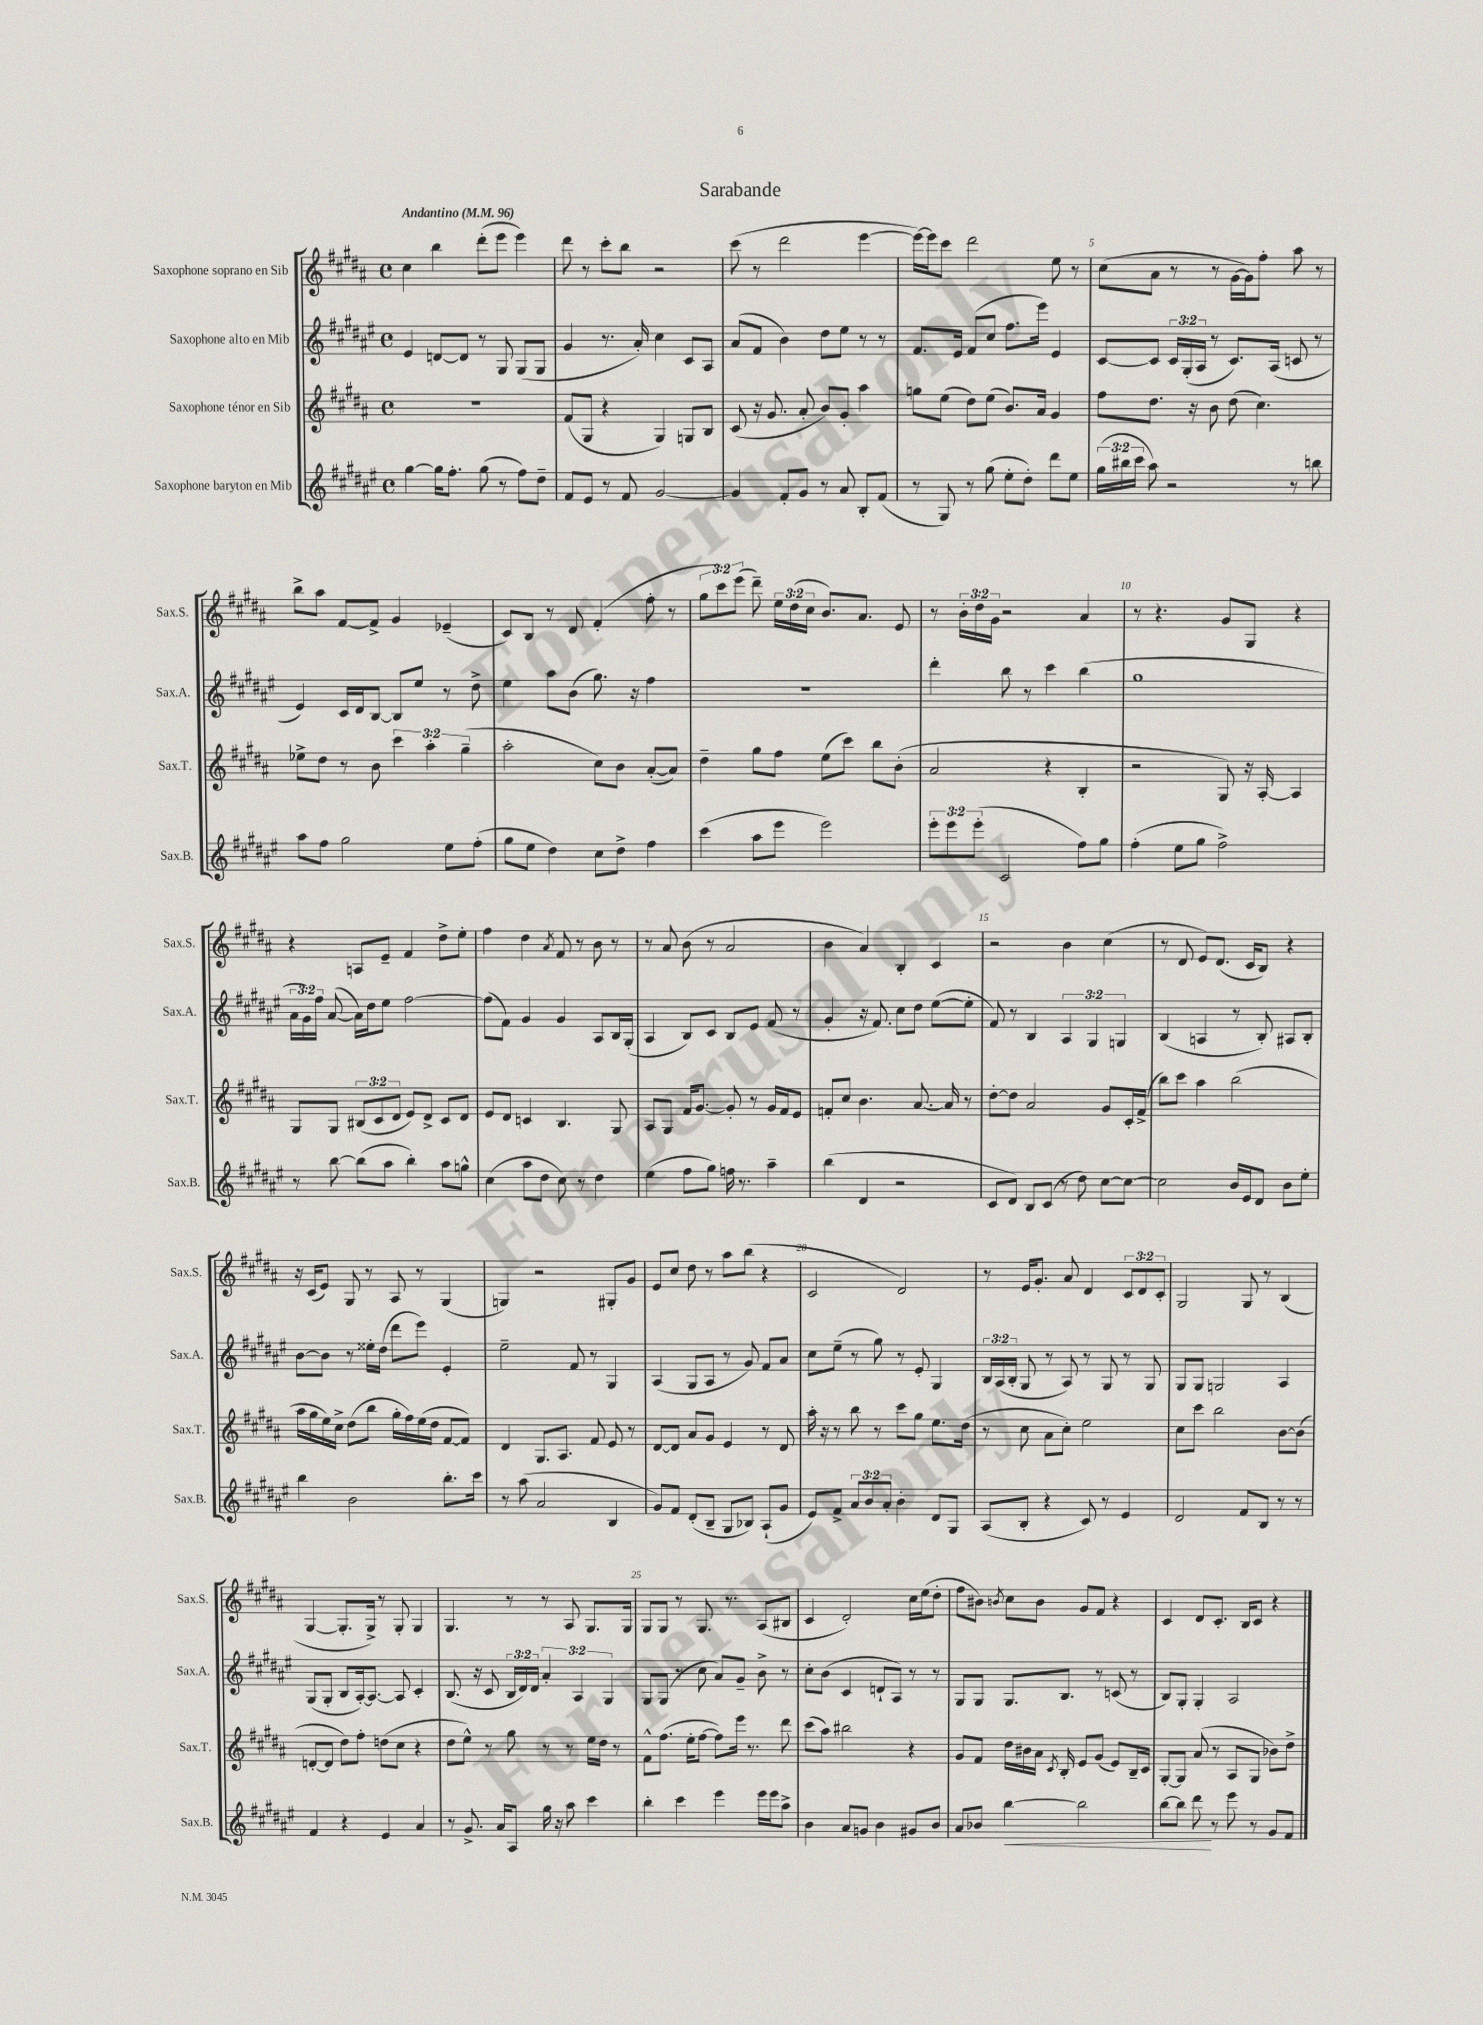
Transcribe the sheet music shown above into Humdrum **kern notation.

**kern	**kern	**kern	**kern
*staff4	*staff3	*staff2	*staff1
*clefG2	*clefG2	*clefG2	*clefG2
*k[f#c#g#d#a#e#]	*k[f#c#g#d#a#]	*k[f#c#g#d#a#e#]	*k[f#c#g#d#a#]
*M4/4	*M4/4	*M4/4	*M4/4
*met(c)	*met(c)	*met(c)	*met(c)
*MM96	*MM96	*MM96	*MM96
[4gg#	1r	4e#	4cc#
16gg#]	.	[8d	4bb
8.ff#'	.	.	.
.	.	8d]	.
(8gg#	.	8r	(8ddd#'
8r	.	8G#	8eee
8ff#)	.	(8G#	4eee)
8dd#~	.	8G#	.
=	=	=	=
8f#	(8f#	4g#	8ddd#
8e#	8G#	.	8r
8r	4r	8.r	8ccc#'
8f#	.	.	8bb
.	.	16a#')	.
[2g#	4G#)	4cc#	2r
.	8G	8c#	.
.	8B	8A#	.
=	=	=	=
4g#]	(8c#	(8a#	(8ccc#
.	16r	8f#	8r
.	8.g#	.	.
8f#'	.	4b)	2ddd#
8g#	8a#'	.	.
8r	8b)	8dd#	.
8a#	8g#'	8ee#	.
8B'	4aa#	8r	[4eee
(8f#	.	8r	.
=	=	=	=
8r	8gg	8.f#	16eee_)
.	.	.	16eee]
8G#)	(8ee	.	8ccc#
.	.	16e#	.
8r	8dd#)	(8f#	2ddd#
(8gg#	(8ee	8cc#	.
8ee#'	8.b)	8.ff#	.
8dd#')	.	.	.
.	16a#	16eee#)	.
8ddd#	4g#	4e#	8ee
8ee#	.	.	8r
=	=	=	=
(24gg#	8ff#	[8c#	(8cc#
24bb#	.	.	.
24ccc#	.	.	.
8aa#)	8.dd#	8c#]	8a#
2r	.	24c#	8r
.	.	(24G#'	.
.	16r	.	.
.	.	24A#	.
.	8b	8r	8r
.	(8dd#	8.c#)	[16g#
.	.	.	16g#])
.	4.cc#)	.	8ff#'
.	.	(16A#	.
8r	.	8c	8aa#
8bb	.	8r	8r
=	=	=	=
8aa#	8ee-^	4e#)	8bb^
8ff#	8dd#	.	8aa#
2gg#	8r	16c#	[8f#
.	.	16d#	.
.	8b	[8B	8f#^]
.	6ccc#	8B]	4g#
.	.	8ee#	.
.	6aa#'	.	.
8ee#	.	8r	(4e-~
.	(6gg#~	.	.
(8ff#'	.	8dd#^	.
=	=	=	=
8gg#	2aa#'	4ee#	8c#)
8ee#	.	.	8B
4dd#)	.	8aa#	8r
.	.	(8b	8d#
8cc#	8cc#)	8.gg#)	(4f#'
8dd#^	8b	.	.
.	.	16r	.
4ff#	([8a#'	4ff#	8ff#'
.	8a#])	.	8r
=	=	=	=
(4ccc#	4dd#~	1r	12gg#
.	.	.	12ccc#)
.	.	.	(12eee
8aa#	8gg#	.	8ddd#~)
8eee#	8ff#	.	24ee
.	.	.	(24dd#
.	.	.	24cc#
2eee#)	(8ee	.	8.b)
.	8ccc#)	.	.
.	.	.	8.a#
.	8bb	.	.
.	(8b'	.	8e
=	=	=	=
12eee#'	2a#	4ddd#'	8r
12eee#	.	.	.
.	.	.	24b'
(12eee#'	.	.	24dd#
.	.	.	24g#
2c#	.	8bb	2r
.	.	8r	.
.	4r	4ccc#	.
8ff#)	4B'	(4bb	4a#
8gg#	.	.	.
=	=	=	=
(4ff#'	2r	1gg#	8r
.	.	.	4.r
8ee#	.	.	.
8gg#	.	.	.
2ff#^)	8G#)	.	8g#
.	16r	.	8G#
.	[16A#'	.	.
.	4A#]	.	4r
=	=	=	=
8r	8G#	24a#	4r
.	.	24g#)	.
.	.	24ff#	.
[8bb	8G#	([8a#	.
(8bb]	(12B#	16a#])	8A
.	.	16dd#	.
.	12c#	.	.
8aa#	.	8ee#	8e~
.	12d#	.	.
4bb')	8e)	[2ff#	4f#
.	8d#^	.	.
8aa#	8c#	.	8dd#^
8gg^^	8d#	.	8ee'
=	=	=	=
(4cc#	8e	(8ff#]	4ff#
.	8d#	8f#)	.
8aa#	4c	4g#	4dd#
8dd#	.	.	.
.	.	.	8qa#
8cc#)	4.B	4g#	8f#
8r	.	.	8r
4dd#	.	8A#	8b
.	8G#	16B	8r
.	.	(16G#'	.
=	=	=	=
(4ee#	8A#	4A#	8r
.	8G#	.	8a#
8ff#	16f#	8B)	(8b
.	[8.g#	.	.
8gg#)	.	8c#	8r
16ff	8g#']	8B	2a#
8.r	.	.	.
.	8r	8e#	.
4aa#~	16g#	(8f#	.
.	16f#	.	.
.	8e	8r	.
=	=	=	=
(4bb	8f'	4g#'	4b
.	8cc#	.	.
4d#	4.b	16r	4a#)
.	.	8.f#)	.
2r	.	8cc#	4B'
.	[8.a#	8dd#	.
.	.	([8ee#	4c#
.	16a#]	.	.
.	8r	8ee#']	.
=	=	=	=
8c#	[8dd#'	8f#)	2r
8d#)	8dd#]	8r	.
8B	2a#	4B	.
(8c#	.	.	.
8r	.	6A#	4b
8dd#)	.	.	.
.	.	6G#	.
[8cc#	8g#	.	(4cc#
.	.	6G	.
8cc#_	16c#'	.	.
.	(16f#^	.	.
=	=	=	=
2cc#]	8bb)	(4B	8r
.	8ccc#	.	8d#
.	4aa#	4A	8e)
.	.	.	(8.d#
16b	(2bb	8r	.
16e#	.	.	16c#
8d#	.	8B')	8B)
8b	.	8A#	4r
8ee#'	.	8B'	.
=	=	=	=
4bb	16aa#	[8b	16r
.	16gg#	.	(16c#
.	16ee)	8b]	8e)
.	16cc#^	.	.
2b	(8dd#	8r	8G#
.	8bb	16ee##'	8r
.	.	(16dd#	.
.	16gg#'	8ddd#	8A#
.	16ff#)	.	.
.	(16ee	8eee#)	8r
.	16dd#	.	.
8.bb'	[8f#	4e#'	(4G#
.	8f#])	.	.
16ccc#	.	.	.
=	=	=	=
8r	4d#	2ee#~	4G)
(8aa#	.	.	.
2a#	8.G#	.	2r
.	8.A#	.	.
.	.	8f#	.
.	8f#	8r	.
4B	8e	4G#	8G#'
.	8r	.	8g#
=	=	=	=
8g#)	[8d#	(4A#	8e
8f#	8d#]	.	8cc#
(8d#'	8a#	8G#	8dd#
8B~	8g#	8A#	8r
8G#	4e	8r	8aa#
8B-)	.	8g#)	(8bb
(8A#`	8r	8f#	4r
8g#	8d#	8a#	.
=	=	=	=
8e#)	16aa#'	8cc#	2c#
.	16r	.	.
8f#^	8r	(8ee#~	.
12a#	8bb	8r	.
12b	.	.	.
.	8r	8gg#)	.
12a#'	.	.	.
4b'	8ccc#	8r	2d#)
.	8gg#	8e#'	.
8d#	8.ee	4G#	.
8G#	.	.	.
.	(16dd#	.	.
=	=	=	=
(8A#	8r	24B	8r
.	.	(24A#	.
.	.	24B'	.
8B'	8cc#	8G#	16e
.	.	.	8.g#'
4r	8a#	8r	.
.	8cc#')	8A#)	8a#
8c#)	2ee	8r	4d#
8r	.	8G#	.
4e#	.	8r	12c#
.	.	.	12d#
.	.	8G#	.
.	.	.	12c#'
=	=	=	=
2d#	8cc#	8G#	2G#
.	8ccc#	8G#	.
.	2bb	2G	.
8f#	.	.	8G#
8B	.	.	8r
8r	[8b	4A#	(4B
8r	(8b]	.	.
=	=	=	=
4f#	[8d'	(8G#	[4G#
.	8d]	8G#'	.
4r	8dd#)	8B	8.G#']
.	8ff#'	[16A#')	.
.	.	8.A#_	16G#^)
4e#	(8dd	.	8r
.	8cc#	8A#]	8G#'
4a#	4r	4c#'	4G#
=	=	=	=
8r	8dd#	(8.B	4.G#
8.g#^	8ee^^)	.	.
.	.	16r	.
.	8r	8c#	.
16a#	.	.	.
8A#	8gg#	24B	8r
.	.	24d#)	.
.	.	24d#	.
16gg#	8r	6a#'	8r
16r	.	.	.
8aa#	8r	.	8A#
.	.	6A#	.
4ccc#	16ee	.	8.G#
.	16dd#	.	.
.	.	6G#	.
.	8r	.	.
.	.	.	16G#
=	=	=	=
4bb'	8f#^^	8G#	8G#
.	(8.ff#	(8G#	8G#
4ccc#	.	8r	8r
.	16ee'	.	.
.	[8ff#	8cc#	8.G#
4eee#	8ff#])	8a#)	.
.	.	.	8.r
.	16eee	8g#~	.
.	8.r	.	.
16eee#	.	8b^	(8A#
16eee#	.	.	.
8aa#^	8ddd#	8r	8B#
=	=	=	=
4b	(8ccc#	8cc#'	4c#
.	8aa#)	(8b	.
8a#	2bb#	4c#	2d#')
8g	.	.	.
4b	.	8d`	.
.	.	8A#)	.
8g#	4r	8r	16cc#
.	.	.	(16ee
8b	.	8r	8dd#'
=	=	=	=
8a#	8g#	8G#	8ff#
8b-	8f#	8G#	8b#)
.	.	.	8qb
[4bb	16dd#	8.G#	8cc#
.	16b#	.	.
.	16a#	.	8b
.	8qc#	.	.
.	16B'	8.B	.
2bb]	8e	.	8g#
.	(8g#	8r	8f#
.	8e)	(8c	4r
.	16B~	8r	.
.	16c#	.	.
=	=	=	=
[8bb	[8G#'	8B)	4c#
8bb]	8G#]	8G#'	.
8ddd#	(8a#	4G#'	8d#
8r	8r	.	8.c#'
8eee#	8A#	2A#	.
.	.	.	16B
8r	8G#	.	8c#
8g#	8b-)	.	4r
8f#	8dd#^	.	.
==	==	==	==
*-	*-	*-	*-
